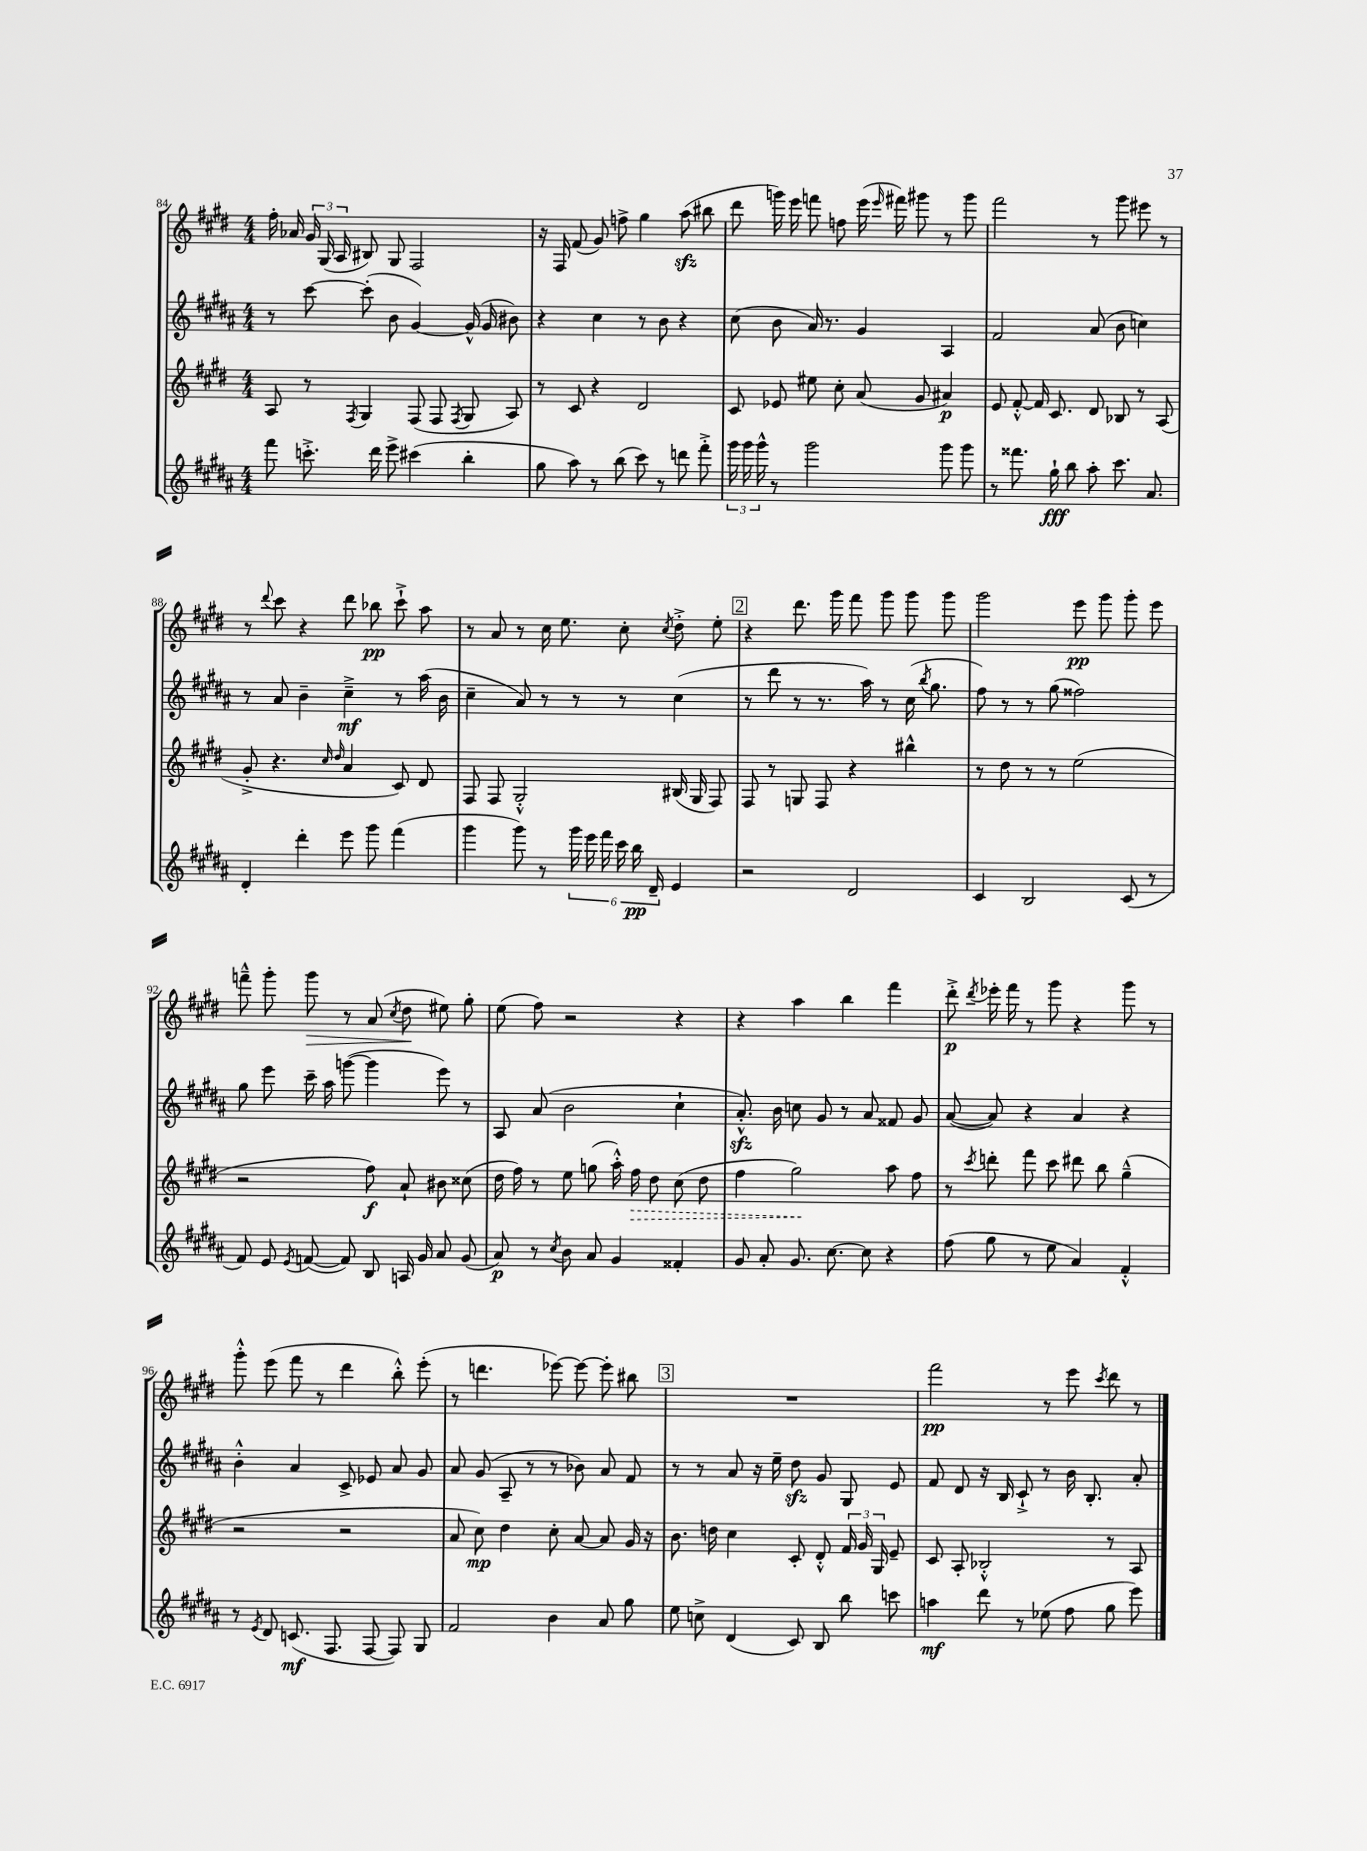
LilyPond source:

<<
\new StaffGroup <<
\new Staff = "s0" {
    \clef treble \key e \major \numericTimeSignature \time 4/4
    \autoBeamOff fis''16-. aes'16 \tuplet 3/2 { gis'16 gis16( a16 } bis8) gis8 fis2 |
    r16 fis16 fis'8( gis'8) f''8-> gis''4 a''8\sfz( bis''8 |
    dis'''8 g'''16) e'''16 f'''8 f''8 e'''16( \grace { e'''16 } fis'''16) gis'''8 r8 gis'''8 |
    fis'''2 r8 gis'''8 eis'''8 r8 |
    r8 \appoggiatura { dis'''8 } cis'''8 r4 dis'''8 bes''8\pp cis'''8-!-> a''8 |
    r8 a'8 r8 cis''16 e''8. cis''8-. \acciaccatura { cis''8 } dis''8-.-> e''8-. |
    \mark \markup { \box "2" } r4 dis'''8. gis'''16 fis'''8 gis'''8 gis'''8 gis'''8 |
    gis'''2 e'''8\pp gis'''8 gis'''8-. e'''8 |
    f'''8---^ gis'''8-. gis'''8\> r8 a'8( \acciaccatura { cis''8 } dis''8\! eis''8) gis''8-. |
    e''8( fis''8) r2 r4 |
    r4 a''4 b''4 fis'''4 |
    dis'''8-.->\p \acciaccatura { dis'''8 } ees'''16-. fis'''16 r8 gis'''8 r4 gis'''8 r8 |
    gis'''8-.-^ e'''8( fis'''8 r8 dis'''4 b''8-.-^) e'''8-.( |
    r8 d'''4. ees'''8~) ees'''8~ ees'''8-. bis''8 |
    \mark \markup { \box "3" } R1 |
    fis'''2\pp r8 e'''8 \acciaccatura { cis'''8 } dis'''8 r8 \bar "|." |
}
\new Staff = "s1" {
    \clef treble \key b \major \numericTimeSignature \time 4/4
    \autoBeamOff r8 cis'''8~ cis'''8-.( b'8 gis'4~) gis'16-^( gis'16 bis'8) |
    r4 cis''4 r8 b'8 r4 |
    cis''8( b'8 ais'16) r8. gis'4 ais4 |
    fis'2 ais'8( b'8 c''4) |
    r8 ais'8 b'4-- cis''4--->\mf r8 ais''16( b'16 |
    cis''4-- ais'8) r8 r8 r8 cis''4( |
    \mark \markup { \box "2" } r8 dis'''8 r8 r8. ais''16) r8 cis''16( \acciaccatura { b''8 } gis''8. |
    fis''8) r8 r8 gis''8( fisis''2) |
    gis''8 e'''8 cis'''16-- ais''16 g'''8~( g'''4 e'''8) r8 |
    ais8 ais'8( b'2 cis''4-! |
    ais'8.-.-^\sfz) b'16 c''8 gis'8 r8 ais'8 fisis'8 gis'8 |
    ais'8~( ais'8) r4 ais'4 r4 |
    b'4-.-^ ais'4 cis'8-> ees'8 ais'8 gis'8 |
    ais'8 gis'8( ais8-- r8 r8 bes'8) ais'8 fis'8 |
    \mark \markup { \box "3" } r8 r8 ais'8 r16 e''16-- dis''8\sfz gis'8 gis8 e'8 |
    fis'8 dis'8 r16 b16 cis'8-!-> r8 b'16 b8.-. ais'8-. \bar "|." |
}
\new Staff = "s2" {
    \clef treble \key e \major \numericTimeSignature \time 4/4
    \autoBeamOff a8 r8 \acciaccatura { fis8 } gis4 fis8( fis8 \acciaccatura { fis8 } gis8 a8) |
    r8 cis'8 r4 dis'2 |
    cis'8 ees'8 eis''8 cis''8-. a'8( gis'8 ais'4\p) |
    e'8 fis'8~-.-^ fis'16 cis'8. dis'8 bes8 r8 a8( |
    gis'8-.-> r4. \grace { cis''16 dis''16 } a'4 cis'8) dis'8 |
    fis8 fis8 gis2-.-^ bis16( gis16 fis8) |
    \mark \markup { \box "2" } fis8 r8 g8 fis8 r4 bis''4-^ |
    r8 dis''8 r8 r8 e''2( |
    r2 fis''8\f) a'8-! bis'8 cisis''8( |
    dis''16 fis''16) r8 e''8 g''8( a''16-.-^) \once \override Hairpin.style = #'dashed-line fis''16\> dis''8 cis''8( dis''8 |
    fis''4 gis''2\!) a''8 fis''8 |
    r8 \acciaccatura { cis'''8 } d'''8-. fis'''8 cis'''8 dis'''8 b''8 gis''4---^( |
    r2 r2 |
    a'8 cis''8\mp) dis''4 cis''8-. a'8~ a'8 gis'16 r16 |
    \mark \markup { \box "3" } b'8. d''16 cis''4 cis'8-. dis'8-.-^ \tuplet 3/2 { fis'16 gis'16 gis16 } e'8-- |
    cis'8 a8-. bes2-.-^ r8 a8 \bar "|." |
}
\new Staff = "s3" {
    \clef treble \key b \major \numericTimeSignature \time 4/4
    \autoBeamOff fis'''8 c'''8.-.-> dis'''16 e'''8-> cis'''4( b''4-. |
    gis''8 ais''8) r8 b''8( cis'''8) r8 d'''8 fis'''8-.-> |
    \tuplet 3/2 { gis'''16 gis'''16 gis'''16-^ } r8 gis'''2 gis'''8 gis'''8 |
    r8 fisis'''8. gis''16-!\fff b''8 ais''8-. cis'''8. ais'8. |
    dis'4-. dis'''4-. e'''8 gis'''8 fis'''4( |
    gis'''4 gis'''8) r8 \tuplet 6/4 { gis'''16 e'''16 fis'''16 cis'''16 b''16\pp dis'16-- } e'4 |
    \mark \markup { \box "2" } r2 dis'2 |
    cis'4 b2 cis'8( r8 |
    fis'8) e'8 \acciaccatura { e'8 } f'8~( f'8) b8 a16 gis'16 ais'8 gis'8( |
    ais'8\p) r8 \acciaccatura { cis''8 } b'8 ais'8 gis'4 fisis'4-. |
    gis'8 ais'8-. gis'8. cis''8.~ cis''8 r4 |
    fis''8( gis''8 r8 e''8 ais'4) fis'4-.-^ |
    r8 \acciaccatura { e'8 } dis'8 c'8.\mf( fis8. fis8~ fis8) gis8 |
    fis'2 b'4 ais'8 gis''8 |
    \mark \markup { \box "3" } e''8 c''8-> dis'4( cis'8) b8 b''8 c'''8 |
    a''4\mf dis'''8 r8 ees''8( fis''8 gis''8 e'''8) \bar "|." |
}
>>
>>
\layout { \context { \Score currentBarNumber = #84 } }
